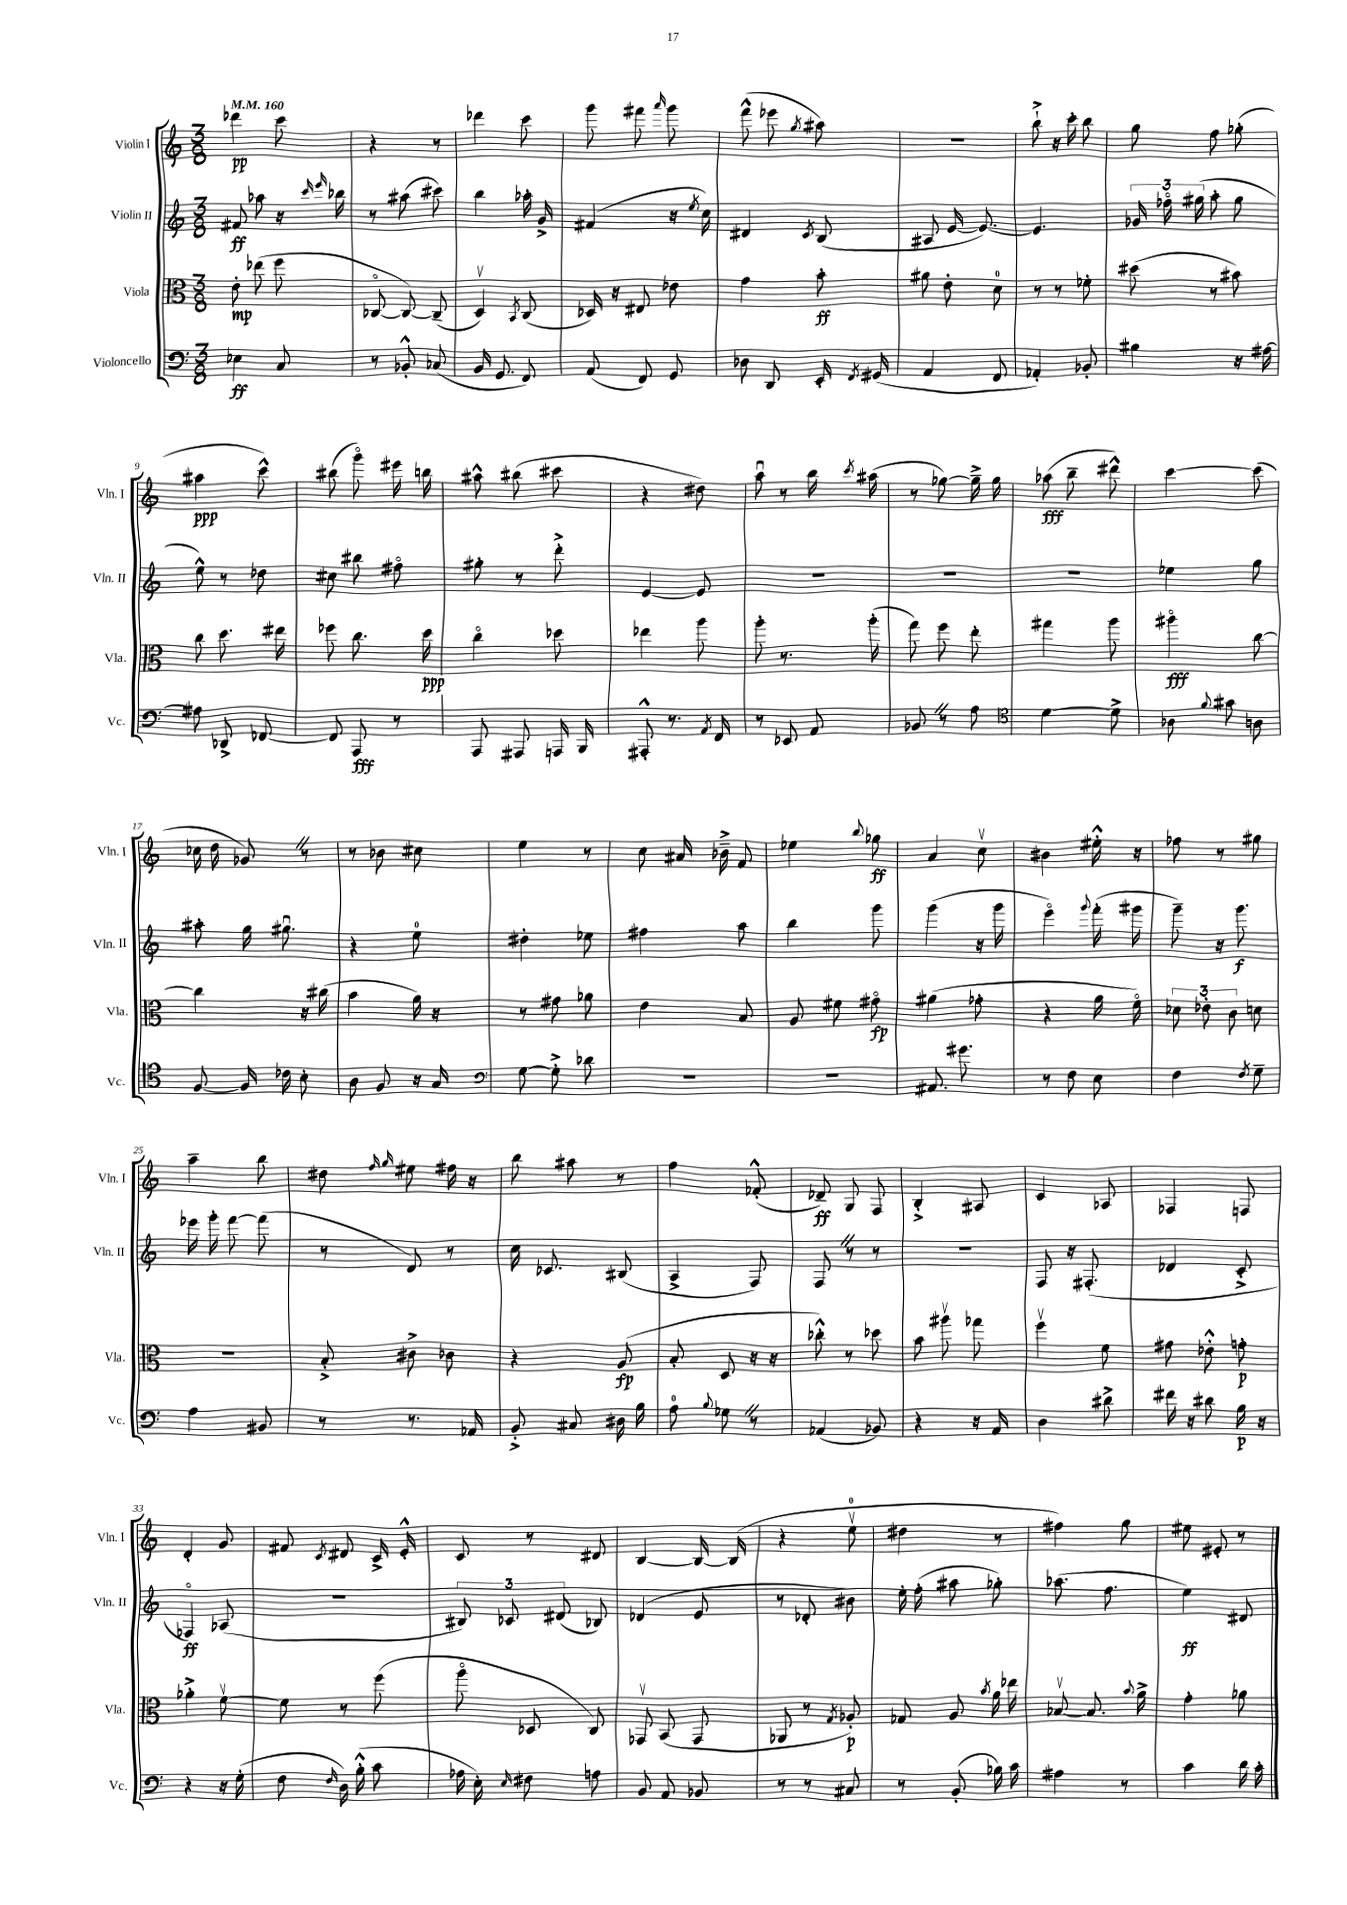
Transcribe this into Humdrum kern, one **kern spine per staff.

**kern	**kern	**kern	**kern
*staff4	*staff3	*staff2	*staff1
*clefF4	*clefC3	*clefG2	*clefG2
*k[]	*k[]	*k[]	*k[]
*M3/8	*M3/8	*M3/8	*M3/8
*MM160	*MM160	*MM160	*MM160
4E-	8e'	8f#	4ddd-
.	(8ee-	8aa-	.
8C	8ff	16r	8ccc
.	.	16qqccc	.
.	.	16qqeee	.
.	.	16bb-	.
=	=	=	=
8r	[8C-o	8r	4r
8BB-'^^	8C-_)	(8aa#	.
(8C-	(8C-~]	8ccc#)	8r
=	=	=	=
16BB	4Dv)	4bb	4ddd-
8.GG	.	.	.
.	8qBB	.	.
8FF)	(8C	16aa-'	8ccc
.	.	16g^	.
=	=	=	=
(8AA	16D-)	(4f#	8ggg
.	16r	.	.
8FF)	8E#	.	8fff#
.	.	.	16qqaaa
8GG	8e-	16r	8ggg
.	.	8qee	.
.	.	16cc)	.
=	=	=	=
8D-	4g	4d#	(8fff^^
8DD	.	.	8eee-
.	.	8qc	8qgg
16EE'	8b'	(8B	8aa#)
8qFF	.	.	.
(16GG#	.	.	.
=	=	=	=
4AA	8a#	8A#	4.r
.	8e'	[16e	.
.	.	8.e_)	.
8FF	8d	.	.
=	=	=	=
4AA-')	8r	4.e]	8bb`^
.	8r	.	16r
.	.	.	16ccc'
8BB-'	8f-'	.	8bb
=	=	=	=
4B#	(8dd#	24g-	8gg
.	.	24ff-o	.
.	.	(24gg#	.
.	8r	8aa'	8ff
16r	8b#)	8gg#	(8gg-'
[16A#	.	.	.
=	=	=	=
8A#]	8cc	8ee^^)	4aa#
8DD-^	8.dd	8r	.
[8FF-	.	8dd-	8ccc^^)
.	16ee#	.	.
=	=	=	=
8FF-]	8ff-	8cc#	(8bb#
8AAA	8.cc	8bb#	8gggo)
8r	.	8ff#o	16eee#
.	16dd	.	16bb
=	=	=	=
8AAA	4cco	8gg#'	8aa#^^
8AAA#	.	8r	(8bb#
16AAA	8dd-	8ddd'^	8ccc#
16BBB	.	.	.
=	=	=	=
8AAA#'^^	4ee-	[4e	4r
8.r	.	.	.
.	8aa	8e]	8dd#)
8qAA	.	.	.
16FF	.	.	.
=	=	=	=
8r	8aa'	4.r	8aau
8EE-	8.r	.	8r
8AA	.	.	16bb
.	.	.	8qccc
.	(16aa'	.	(16aa#
=	=	=	=
8BB-	8gg)	4.r	8r
8r	8ff	.	[8gg-)
8A	8ee'	.	16gg-~^]
.	.	.	16gg-
=	=	=	=
*clefC4	*	*	*
[4d	4gg#	4.r	(8aa-
.	.	.	8bb~
8d^]	8aa	.	8ddd#^^)
=	=	=	=
8A-	4aa#o	4ee-	[4ccc
8qqf	.	.	.
8g#	.	.	.
8A	[8cc	8gg	(8ccc]
=	=	=	=
[8F	4cc]	8aa#'	16cc-
.	.	.	16dd
16F]	.	16gg	8g-)
16c-	.	8.gg#u	.
8B'	16r	.	8r
.	(16cc#	.	.
=	=	=	=
8A	4b	4r	8r
8F	.	.	8b-
16r	16a)	8ee	8cc#
16G	16r	.	.
=	=	=	=
*clefF4	*	*	*
[8G	8r	4dd#'	4ee
8G'^]	8g#	.	.
8d-	8a-	8ee-	8r
=	=	=	=
4.r	4e	4ff#	8cc
.	.	.	16a#
.	.	.	16b-~^
.	8B	8aa	8f
=	=	=	=
4.r	8A	4bb	4ee-
.	8f#	.	.
.	.	.	8qqbb
.	8g#o	8ggg	8gg-
=	=	=	=
8.AA#	(4a#	(4ggg	4a
8.g#	.	.	.
.	8g-'	16r	8ccv
.	.	16ggg	.
=	=	=	=
8r	4r	4eeeo)	4b#
8F	.	.	.
.	.	8qqggg	.
8E	16a	(16fff'	16ee#'^^
.	16fo)	16ggg#	16r
=	=	=	=
4F	12d-	8ggg~)	8ff-
.	12e-'	.	.
.	.	16r	8r
.	12c	.	.
.	.	8.ggg	.
8qF	.	.	.
8G~	8d	.	8gg#
=	=	=	=
4A	4.r	16eee-	4aa~
.	.	16ggg'	.
.	.	[8fff	.
8BB#	.	(8fff]	8bb
=	=	=	=
8r	8B'^	8r	8dd#
.	.	.	16qqff
.	.	.	16qqgg
8.r	8c#^	8d)	8ee#
.	8c-	8r	16ff#
16AA-	.	.	16r
=	=	=	=
8BB'^	4r	16cc	8bb
.	.	8.c-	.
8C#	.	.	8aa#
16D#	(8A	(8B#	8r
16B	.	.	.
=	=	=	=
8A	8B'	4A^	4ff
8qqB	.	.	.
8G-	8D	.	.
8r	16r	8F)	(8f-'^^
.	16r	.	.
=	=	=	=
(4AA-	8cc-'^^)	8F	8d-~)
.	8r	8r	8G
8BB-)	8dd-	8r	8F
=	=	=	=
4r	8b	4.r	4B'^
.	8aa#v	.	.
16r	8gg-	.	8A#
16AA	.	.	.
=	=	=	=
4D	4ffv	8F	4c
.	.	16r	.
.	.	(8.F#'	.
8d#^	8f	.	8A-
=	=	=	=
16f#	8g#	4d-	4F-
16r	.	.	.
8d#	8e-'^^	.	.
16B	8g'	8c'^	8F
16r	.	.	.
=	=	=	=
4r	4a-'^	4F-o)	4d'
16r	[8fv	(8A-	8g
(16G'	.	.	.
=	=	=	=
8F	8f]	4.r	8f#
16qqF	.	.	8qc
16D)	8r	.	8d#
(16B'^^	.	.	.
8c	(8ff	.	16c^
.	.	.	16e'^^
=	=	=	=
16A-	8aao	12B#)	8c
16E')	.	.	.
.	.	12c-	.
16qqE	.	.	.
8F#	8D-	.	8r
.	.	(12d#	.
8A	8C)	8B-)	8d#
=	=	=	=
8BB	8GG-v	(4d-	[4B
8AA	(8BB	.	.
8BB-	8GG-	8e	16B_
.	.	.	(16B]
=	=	=	=
8r	8AA-	8r	4r
8r	8r	8d-'	.
.	8qG	.	.
8C#	8A-')	8b#)	8eev
=	=	=	=
8r	8G-	16ee'	4dd#
.	.	(16ff'	.
(8BB'	8A	8aa#	.
.	8qb	.	.
16B-)	16a	8gg-')	8r
16c	16ee-	.	.
=	=	=	=
4A#	[8B-v	(8.aa-	4ff#)
.	8.B-]	.	.
.	.	8.ff	.
8r	.	.	8gg
.	8qqb	.	.
.	16a^	.	.
=	=	=	=
4c	4g'	4ee)	8ee#
.	.	.	8e#'
16d	8a-	8d#	8r
16c'	.	.	.
==	==	==	==
*-	*-	*-	*-
